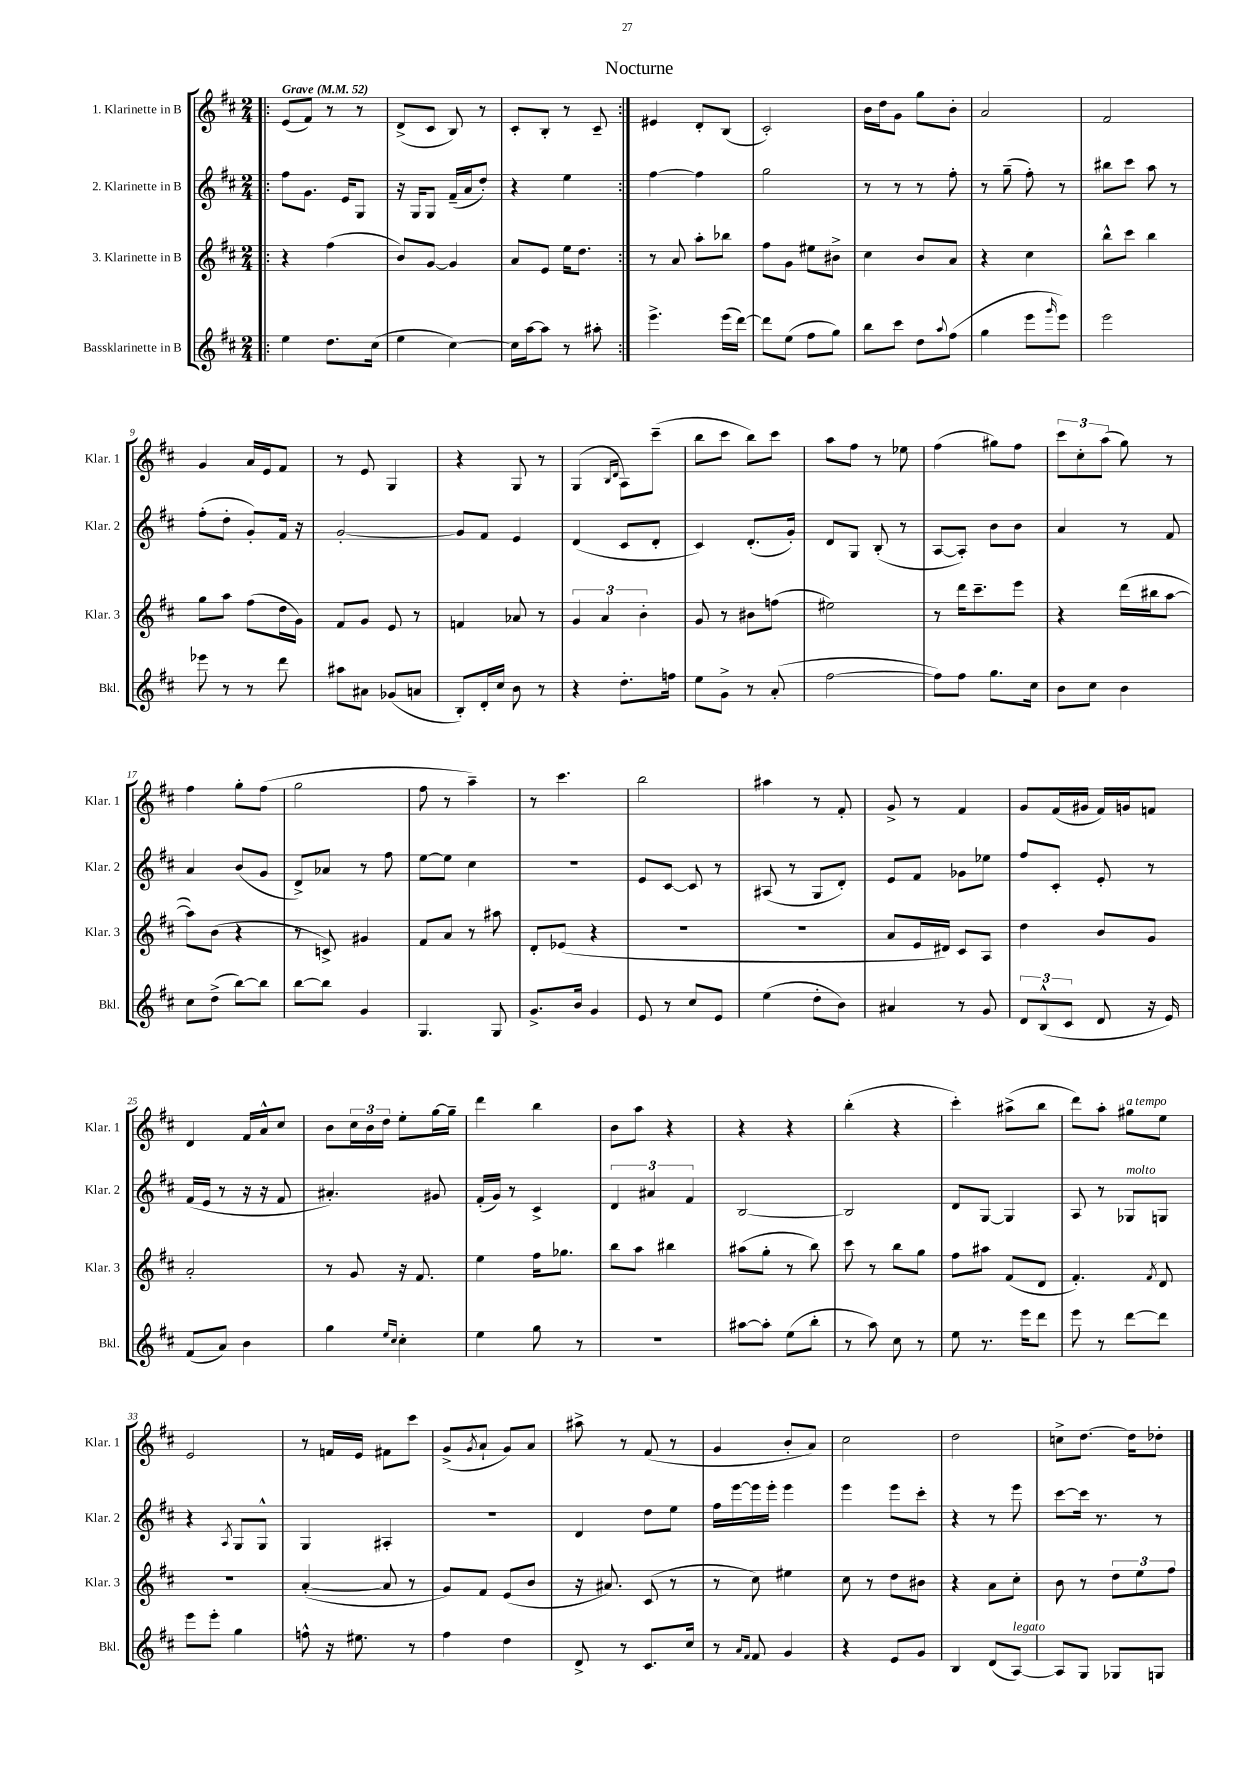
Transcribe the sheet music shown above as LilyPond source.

\header { title = "Nocturne" }
<<
\new StaffGroup <<
\new Staff = "s0" \with { instrumentName = "1. Klarinette in B" shortInstrumentName = "Klar. 1" } {
    \clef treble \key d \major \numericTimeSignature \time 2/4 \tempo "Grave" 4 = 52
    \repeat volta 2 { \bar ".|:" e'8( fis'8) r8 r8 |
    d'8->( cis'8 b8) r8 |
    cis'8-. b8-. r8 cis'8-- | }
    eis'4 d'8-. b8( |
    cis'2-.) |
    b'16 d''16 g'8 g''8 b'8-. |
    a'2 |
    fis'2 |
    g'4 a'16 e'16 fis'8 |
    r8 e'8 g4 |
    r4 g8 r8 |
    g4( \grace { b16 d'16 } a8) cis'''8--( |
    b''8 cis'''8 b''8) cis'''8 |
    a''8 fis''8 r8 ees''8 |
    fis''4( gis''8) fis''8 |
    \tuplet 3/2 { cis'''8 cis''8-. a''8( } g''8) r8 |
    fis''4 g''8-. fis''8( |
    g''2 |
    fis''8 r8 a''4--) |
    r8 cis'''4. |
    b''2 |
    ais''4 r8 fis'8-. |
    g'8-> r8 fis'4 |
    g'8 fis'16( gis'16 fis'16) g'16 f'8 |
    d'4 fis'16 a'16-^ cis''8 |
    b'8 \tuplet 3/2 { cis''16 b'16 d''16 } e''8-. g''16~ g''16-- |
    d'''4 b''4 |
    b'8 a''8 r4 |
    r4 r4 |
    b''4-.( r4 |
    cis'''4-.) ais''8->( b''8 |
    d'''8) a''8-. gis''8^\markup { \italic "a tempo" } e''8 |
    e'2 |
    r8 f'16 e'16 fis'8 cis'''8 |
    g'8->( \acciaccatura { g'8 } a'8-! g'8) a'8 |
    ais''8-> r8 fis'8( r8 |
    g'4 b'8-. a'8) |
    cis''2 |
    d''2 |
    c''8-> d''8.~ d''16 des''8-. \bar "|." |
}
\new Staff = "s1" \with { instrumentName = "2. Klarinette in B" shortInstrumentName = "Klar. 2" } {
    \clef treble \key d \major \numericTimeSignature \time 2/4
    \repeat volta 2 { \bar ".|:" fis''8 g'8. e'16 g8 |
    r16 g16 g8 fis'16--( a'16 d''8-.) |
    r4 e''4 | }
    fis''4~ fis''4 |
    g''2 |
    r8 r8 r8 fis''8-. |
    r8 g''8--( fis''8-.) r8 |
    bis''8 cis'''8 a''8 r8 |
    fis''8-.( d''8-. g'8-.) fis'16 r16 |
    g'2~-. |
    g'8 fis'8 e'4 |
    d'4( cis'8 d'8-. |
    cis'4) d'8.-.( g'16-.) |
    d'8 g8 b8-.( r8 |
    a8~ a8-.) b'8 b'8 |
    a'4 r8 fis'8 |
    a'4 b'8( g'8 |
    d'8->) aes'8 r8 fis''8 |
    e''8~ e''8 cis''4 |
    R2 |
    e'8 cis'8~ cis'8 r8 |
    ais8( r8 g8 d'8-.) |
    e'8 fis'8 ges'8 ees''8 |
    fis''8 cis'8-. e'8-. r8 |
    fis'16( e'16 r8 r16 r16 fis'8 |
    ais'4.-.) gis'8 |
    fis'16-.( g'16) r8 cis'4-> |
    \tuplet 3/2 { d'4 ais'4 fis'4 } |
    b2~ |
    b2 |
    d'8 g8~ g4 |
    a8 r8 ges8^\markup { \italic "molto" } g8 |
    r4 \acciaccatura { a8 } g8 g8-^ |
    g4 ais4-. |
    R2 |
    d'4 d''8 e''8 |
    fis''16 e'''16~ e'''16 e'''16-. e'''4 |
    e'''4 e'''8 cis'''8-. |
    r4 r8 e'''8 |
    cis'''8~ cis'''16 r8. r8 \bar "|." |
}
\new Staff = "s2" \with { instrumentName = "3. Klarinette in B" shortInstrumentName = "Klar. 3" } {
    \clef treble \key d \major \numericTimeSignature \time 2/4
    \repeat volta 2 { \bar ".|:" r4 fis''4( |
    b'8) g'8~ g'4 |
    a'8 e'8 e''16 d''8. | }
    r8 a'8 a''8-. bes''8 |
    fis''8 g'8 eis''8 bis'8-> |
    cis''4 b'8 a'8 |
    r4 cis''4 |
    b''8-^ cis'''8 b''4 |
    g''8 a''8 fis''8( d''16 g'16) |
    fis'8 g'8 e'8 r8 |
    f'4 aes'8 r8 |
    \tuplet 3/2 { g'4 a'4 b'4-. } |
    g'8 r8 bis'8 f''8( |
    eis''2) |
    r8 d'''16 cis'''8.-- e'''8 |
    r4 d'''16( bis''16 a''8~ |
    a''8) b'8( r4 |
    r8 c'8->) gis'4 |
    fis'8 a'8 r8 ais''8 |
    d'8-. ees'8( r4 |
    R2 |
    R2 |
    a'8 e'16 dis'16) cis'8 a8 |
    d''4 b'8 g'8 |
    a'2-. |
    r8 g'8 r16 fis'8. |
    e''4 fis''16 ges''8. |
    b''8 a''8 bis''4 |
    ais''8( g''8-. r8 b''8) |
    cis'''8 r8 b''8 g''8 |
    fis''8 ais''8 fis'8( d'8 |
    fis'4.-.) \acciaccatura { fis'8 } d'8 |
    R2 |
    a'4~-.( a'8 r8 |
    g'8) fis'8 e'8( b'8 |
    r16 ais'8.) cis'8( r8 |
    r8 cis''8) eis''4 |
    cis''8 r8 d''8 bis'8 |
    r4 a'8 cis''8-. |
    b'8 r8 \tuplet 3/2 { d''8 e''8 fis''8 } \bar "|." |
}
\new Staff = "s3" \with { instrumentName = "Bassklarinette in B" shortInstrumentName = "Bkl." } {
    \clef treble \key d \major \numericTimeSignature \time 2/4
    \repeat volta 2 { \bar ".|:" e''4 d''8. cis''16( |
    e''4 cis''4~) |
    cis''16 a''16~ a''8 r8 ais''8-. | }
    e'''4.-> e'''16( d'''16~) |
    d'''8 e''8( fis''8 g''8) |
    b''8 cis'''8 d''8 \appoggiatura { a''8 } fis''8( |
    g''4 e'''8 \grace { g'''16 } e'''8) |
    e'''2 |
    ees'''8 r8 r8 d'''8 |
    ais''8 ais'8 ges'8( a'8 |
    b8-.) d'16-. cis''16 b'8 r8 |
    r4 d''8.-. f''16 |
    e''8 g'8-> r8 a'8-.( |
    fis''2~ |
    fis''8) fis''8 g''8. cis''16 |
    b'8 cis''8 b'4 |
    cis''8 d''8->( b''8~) b''8 |
    b''8~ b''8 g'4 |
    g4. g8 |
    g'8.-> b'16 g'4 |
    e'8 r8 cis''8 e'8 |
    e''4( d''8-. b'8) |
    ais'4 r8 g'8 |
    \tuplet 3/2 { d'8 b8-^( cis'8 } d'8 r16 e'16) |
    fis'8( a'8) b'4 |
    g''4 \grace { e''16 cis''16 } cis''4-. |
    e''4 g''8 r8 |
    R2 |
    ais''8~ ais''8-. e''8( b''8-. |
    r8 a''8) cis''8 r8 |
    e''8 r8. e'''16 d'''8 |
    e'''8 r8 d'''8~ d'''8 |
    e'''8 e'''8-. g''4 |
    f''8-^ r16 eis''8. r8 |
    fis''4 d''4 |
    d'8-> r8 cis'8. cis''16 |
    r8 \grace { a'16 fis'16 } fis'8 g'4 |
    r4 e'8 g'8 |
    b4 d'8( a8~^\markup { \italic "legato" }) |
    a8 g8 ges8 g8 \bar "|." |
}
>>
>>
